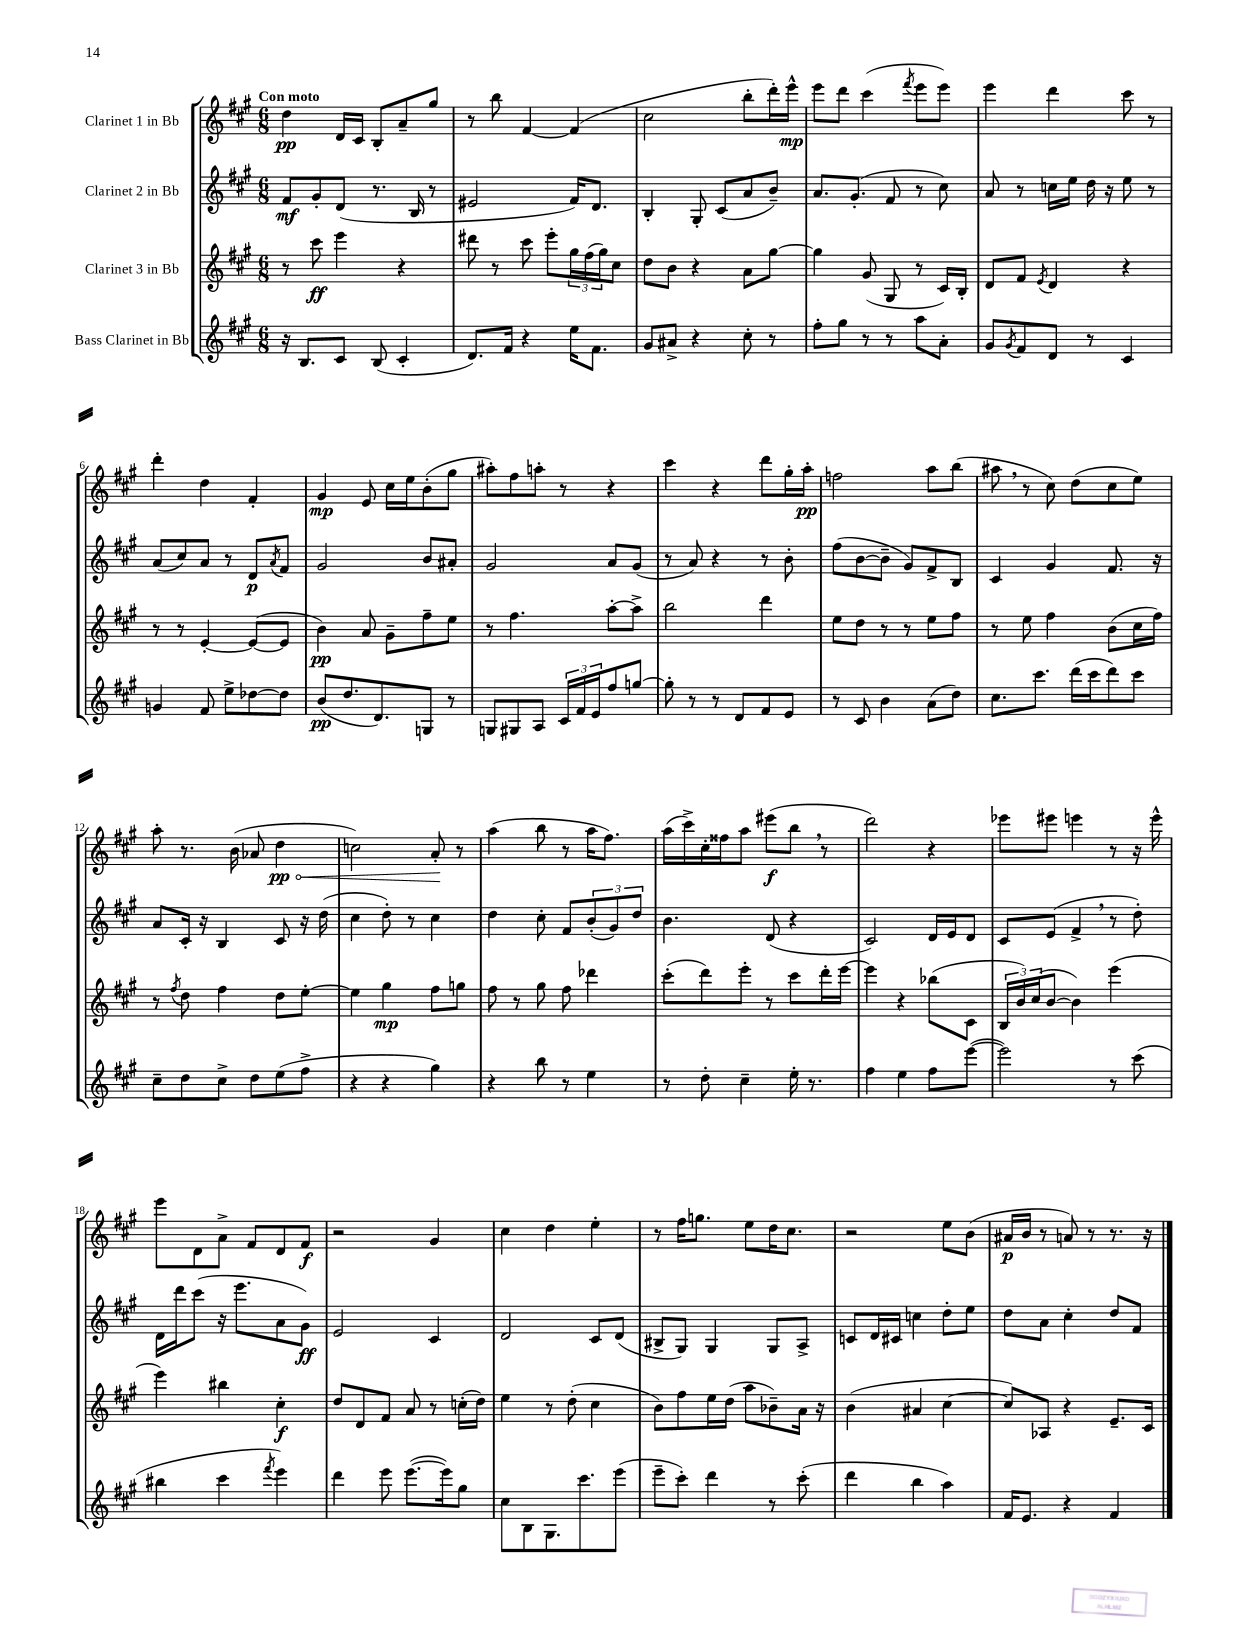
<<
\new StaffGroup <<
\new Staff = "s0" \with { instrumentName = "Clarinet 1 in Bb" } {
    \clef treble \key a \major \numericTimeSignature \time 6/8 \tempo "Con moto"
    d''4\pp d'16 cis'16 b8-. a'8-- gis''8 |
    r8 b''8 fis'4~ fis'4( |
    cis''2 b''8-. d'''16-.) e'''16-^\mp |
    e'''8 d'''8 cis'''4( \acciaccatura { fis'''8 } e'''8 e'''8) |
    e'''4 d'''4 cis'''8 r8 |
    d'''4-. d''4 fis'4-. |
    gis'4\mp e'8 cis''16 e''16 b'8-.( gis''8 |
    ais''8-.) fis''8 a''8-. r8 r4 |
    cis'''4 r4 d'''8 gis''16-. a''16-.\pp |
    f''2 a''8 b''8( |
    ais''8 \breathe r8 cis''8) d''8( cis''8 e''8) |
    a''8-. r8. b'16( aes'8 \once \override Hairpin.circled-tip = ##t d''4\pp\< |
    c''2) a'8-.\! r8 |
    a''4( b''8 r8 a''16 fis''8.) |
    a''16( cis'''16->) cis''16-. fisis''16 a''8 eis'''8\f( b''8 \breathe r8 |
    d'''2) r4 |
    ees'''8 eis'''8 e'''4 r8 r16 e'''16-^ |
    e'''8 d'8 a'8-> fis'8 d'8 fis'8\f |
    r2 gis'4 |
    cis''4 d''4 e''4-. |
    r8 fis''16 g''8. e''8 d''16 cis''8. |
    r2 e''8 b'8( |
    ais'16\p b'16 r8 a'8) r8 r8. r16 \bar "|." |
}
\new Staff = "s1" \with { instrumentName = "Clarinet 2 in Bb" } {
    \clef treble \key a \major \numericTimeSignature \time 6/8
    fis'8\mf gis'8-. d'8( r8. b16 r8 |
    eis'2 fis'16) d'8. |
    b4-. gis8-. cis'8( a'8 b'8--) |
    a'8. gis'8.-.( fis'8 r8 cis''8) |
    a'8 r8 c''16 e''16 d''16 r16 e''8 r8 |
    a'8( cis''8) a'8 r8 d'8\p \acciaccatura { a'8 } fis'8 |
    gis'2 b'8 ais'8-. |
    gis'2 a'8 gis'8( |
    r8 a'8) r4 r8 b'8-. |
    fis''8( b'8~ b'8-- gis'8) fis'8-> b8 |
    cis'4 gis'4 fis'8. r16 |
    a'8 cis'16-. r16 b4 cis'8 r16 d''16( |
    cis''4 d''8-.) r8 cis''4 |
    d''4 cis''8-. fis'8 \tuplet 3/2 { b'8-.( gis'8) d''8 } |
    b'4. d'8( r4 |
    cis'2) d'16 e'16 d'8 |
    cis'8 e'8( fis'4-> \breathe r8 d''8-.) |
    d'16 d'''16 cis'''8( r16 e'''8. a'8 gis'8\ff) |
    e'2 cis'4 |
    d'2 cis'8 d'8( |
    bis8-> gis8) gis4 gis8 a8-> |
    c'8 d'16 cis'16 c''4 d''8-. e''8 |
    d''8 a'8 cis''4-. d''8 fis'8 \bar "|." |
}
\new Staff = "s2" \with { instrumentName = "Clarinet 3 in Bb" } {
    \clef treble \key a \major \numericTimeSignature \time 6/8
    r8 cis'''8\ff e'''4 r4 |
    dis'''8 r8 cis'''8 e'''8-. \tuplet 3/2 { gis''16 fis''16( gis''16) } cis''8 |
    d''8 b'8 r4 a'8 gis''8~ |
    gis''4 gis'8( gis8 r8 cis'16) b16-. |
    d'8 fis'8 \acciaccatura { e'8 } d'4 r4 |
    r8 r8 e'4~-. e'8~( e'8 |
    b'4\pp) a'8 gis'8-- fis''8-- e''8 |
    r8 fis''4. a''8~-. a''8-> |
    b''2 d'''4 |
    e''8 d''8 r8 r8 e''8 fis''8 |
    r8 e''8 fis''4 b'8( cis''16 fis''16) |
    r8 \acciaccatura { fis''8 } d''8 fis''4 d''8 e''8~-. |
    e''4 gis''4\mp fis''8 g''8 |
    fis''8 r8 gis''8 fis''8 des'''4 |
    cis'''8-.( d'''8) e'''8-. r8 cis'''8 d'''16-. e'''16~ |
    e'''4 r4 bes''8( cis'8 |
    \tuplet 3/2 { b16 b'16) cis''16( } b'8~ b'4) e'''4( |
    e'''4) bis''4 cis''4-.\f |
    d''8 d'8 fis'8 a'8 r8 c''16-.( d''16) |
    e''4 r8 d''8-.( cis''4 |
    b'8) fis''8 e''16 d''16( a''8 bes'8--) a'16 r16 |
    b'4( ais'4 cis''4~ |
    cis''8) aes8 r4 e'8.-- cis'16 \bar "|." |
}
\new Staff = "s3" \with { instrumentName = "Bass Clarinet in Bb" } {
    \clef treble \key a \major \numericTimeSignature \time 6/8
    r16 b8. cis'8 b8( cis'4-. |
    d'8.) fis'16 r4 e''16 fis'8. |
    gis'8 ais'8-> r4 cis''8-. r8 |
    fis''8-. gis''8 r8 r8 a''8 a'8-. |
    gis'8 \acciaccatura { gis'8 } fis'8 d'8 r8 cis'4 |
    g'4 fis'8 e''8-> des''8~ des''8 |
    b'8\pp( d''8. d'8.) g8 r8 |
    g8 gis8 a8 \tuplet 3/2 { cis'16 fis'16 e'16 } fis''8 g''8~ |
    g''8-. r8 r8 d'8 fis'8 e'8 |
    r8 cis'8 b'4 a'8( d''8) |
    cis''8. cis'''8. d'''16( cis'''16 d'''8) cis'''8 |
    cis''8-- d''8 cis''8-> d''8 e''8( fis''8-> |
    r4 r4 gis''4) |
    r4 b''8 r8 e''4 |
    r8 d''8-. cis''4-- e''16-. r8. |
    fis''4 e''4 fis''8 e'''8~( |
    e'''2) r8 cis'''8( |
    bis''4 cis'''4 \acciaccatura { fis'''8 } e'''4) |
    d'''4 e'''8 e'''8.~( e'''16) gis''8 |
    cis''8 b8 gis8. cis'''8. e'''8( |
    e'''8-- cis'''8-.) d'''4 r8 cis'''8-.( |
    d'''4 b''4 a''4) |
    fis'16 e'8. r4 fis'4 \bar "|." |
}
>>
>>
